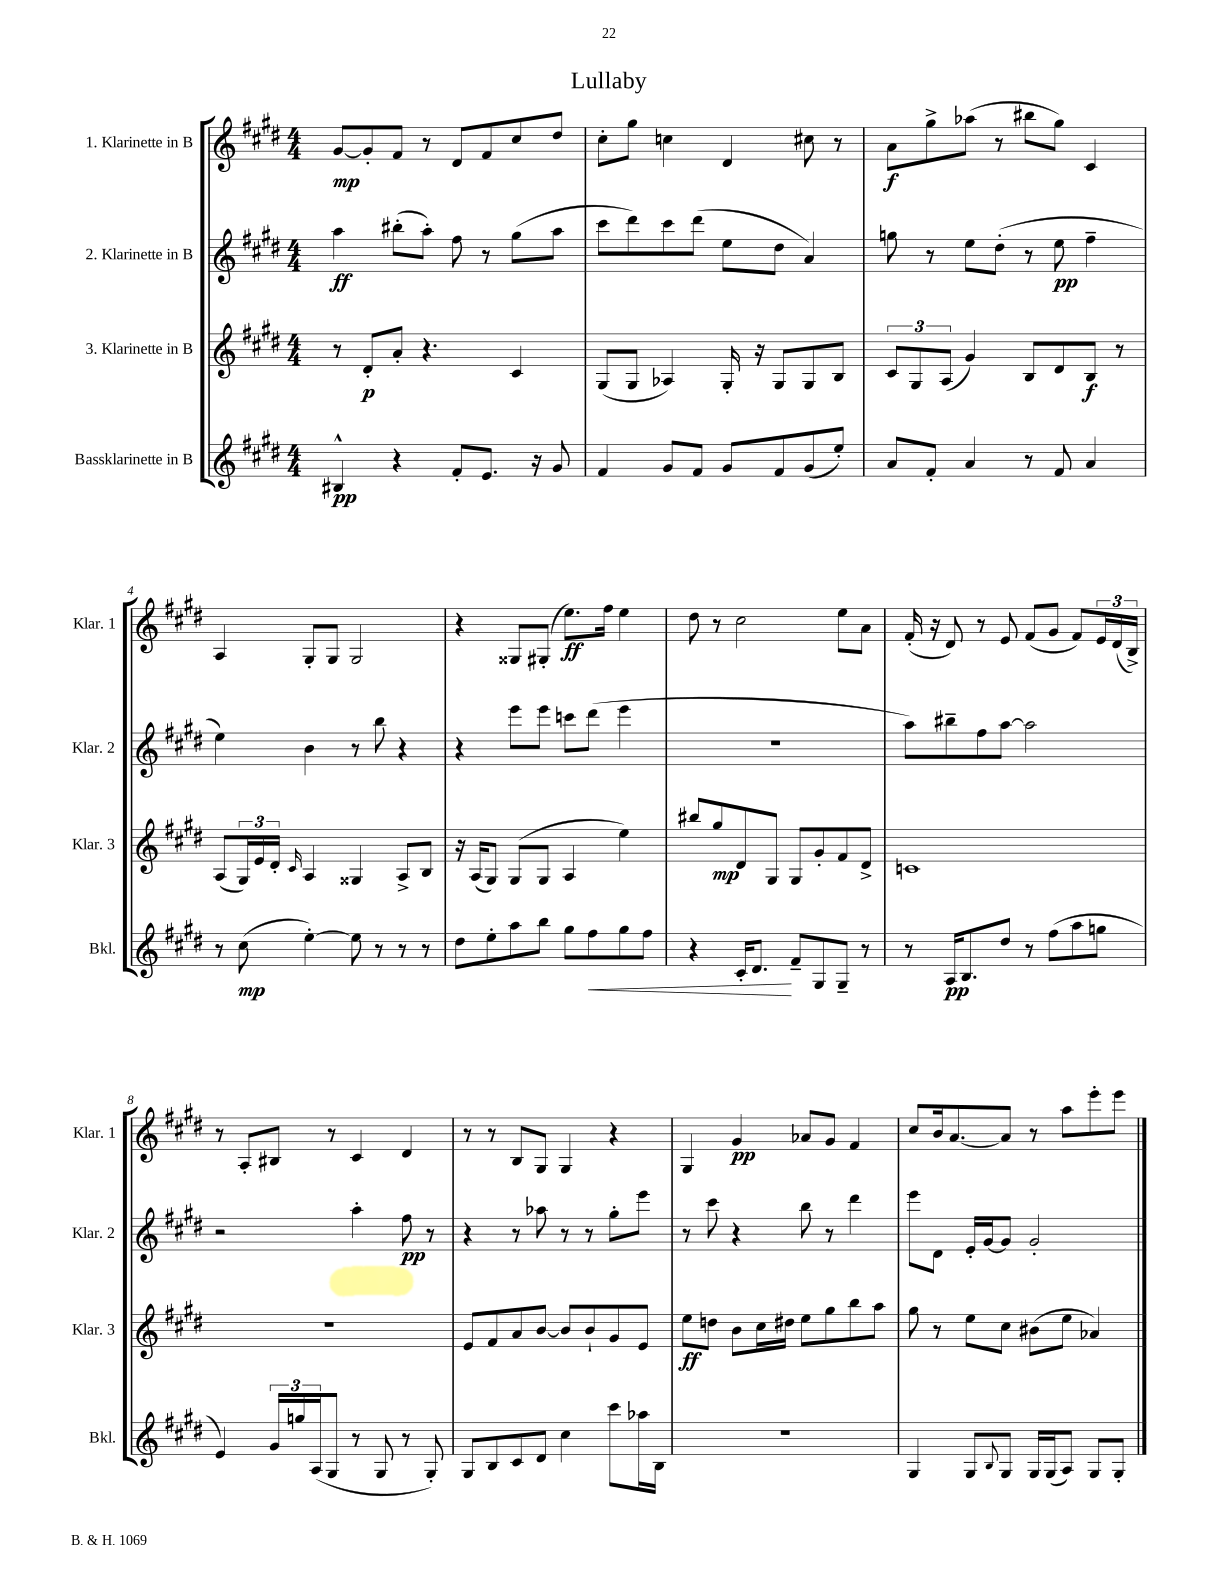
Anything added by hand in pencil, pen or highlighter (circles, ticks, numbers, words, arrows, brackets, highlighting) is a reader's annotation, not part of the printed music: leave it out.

**kern	**kern	**kern	**kern
*staff4	*staff3	*staff2	*staff1
*clefG2	*clefG2	*clefG2	*clefG2
*k[f#c#g#d#]	*k[f#c#g#d#]	*k[f#c#g#d#]	*k[f#c#g#d#]
*M4/4	*M4/4	*M4/4	*M4/4
4B#^^	8r	4aa	[8g#
.	8d#'	.	8g#']
4r	8a'	(8bb#'	8f#
.	4.r	8aa')	8r
8f#'	.	8ff#	8d#
8.e	.	8r	8f#
.	4c#	(8gg#	8cc#
16r	.	.	.
8g#	.	8aa	8dd#
=	=	=	=
4f#	(8G#	8ccc#	8cc#'
.	8G#	8ddd#)	8gg#
8g#	4A-)	8ccc#	4cc
8f#	.	(8ddd#	.
8g#	16G#'	8ee	4d#
.	16r	.	.
8f#	8G#	8dd#	.
(8g#	8G#	4a)	8cc#
8ee')	8B	.	8r
=	=	=	=
8a	12c#	8gg	8a
.	12G#	.	.
8f#'	.	8r	8gg#^
.	(12A	.	.
4a	4g#)	8ee	(8aa-
.	.	(8dd#'	8r
8r	8B	8r	8bb#
8f#	8d#	8ee	8gg#)
4a	8B	4ff#~	4c#
.	8r	.	.
=	=	=	=
8r	(8A	4ee)	4A
(8cc#	24G#)	.	.
.	24e	.	.
.	24d#'	.	.
.	16qqc#	.	.
[4ee')	4A	4b	8G#'
.	.	.	8G#
8ee]	4G##	8r	2G#
8r	.	8bb	.
8r	8A^	4r	.
8r	8B	.	.
=	=	=	=
8dd#	16r	4r	4r
.	(16A	.	.
8ee'	8G#)	.	.
8aa	(8G#	8eee	8G##
8bb	8G#	8eee	(8G#'
8gg#	4A	8ccc	8.ee)
8ff#	.	(8ddd#	.
.	.	.	16ff#
8gg#	4ee)	4eee	4ee
8ff#	.	.	.
=	=	=	=
4r	8bb#	1r	8dd#
.	8gg#	.	8r
16c#'	8d#	.	2cc#
8.d#	.	.	.
.	8G#	.	.
8f#~	8G#	.	.
8G#	8g#'	.	.
8G#~	8f#	.	8ee
8r	8d#^	.	8a
=	=	=	=
8r	1c	8aa)	(16f#'
.	.	.	16r
16A	.	8bb#~	8d#)
8.B	.	.	.
.	.	8ff#	8r
8dd#	.	[8aa	8e
8r	.	2aa]	(8f#
(8ff#	.	.	8g#
8aa	.	.	8f#)
8gg	.	.	24e
.	.	.	(24d#
.	.	.	24B^)
=	=	=	=
4e)	1r	2r	8r
.	.	.	8A'
24g#	.	.	8B#
24gg	.	.	.
(24A	.	.	.
8G#	.	.	8r
8r	.	4aa'	4c#
8G#	.	.	.
8r	.	8ff#	4d#
8G#')	.	8r	.
=	=	=	=
8G#	8e	4r	8r
8B	8f#	.	8r
8c#	8a	8r	8B
8d#	[8b	8aa-	8G#
4cc#	8b]	8r	4G#
.	8b`	8r	.
8ccc#	8g#	8gg#'	4r
16aa-	8e	8eee	.
16B	.	.	.
=	=	=	=
1r	8ee	8r	4G#
.	8dd	8ccc#	.
.	8b	4r	4g#
.	16cc#	.	.
.	16dd#	.	.
.	8ee	8bb	8a-
.	8gg#	8r	8g#
.	8bb	4ddd#	4f#
.	8aa	.	.
=	=	=	=
4G#	8gg#	8eee	8cc#
.	8r	8d#	16b
.	.	.	[8.a
8G#	8ee	16e'	.
.	.	[16g#	.
8qqB	.	.	.
8G#	8cc#	8g#]	8a]
16G#	(8b#	2g#'	8r
(16G#	.	.	.
8A)	8ee	.	8aa
8G#	4a-)	.	8eee'
8G#'	.	.	8eee
==	==	==	==
*-	*-	*-	*-
